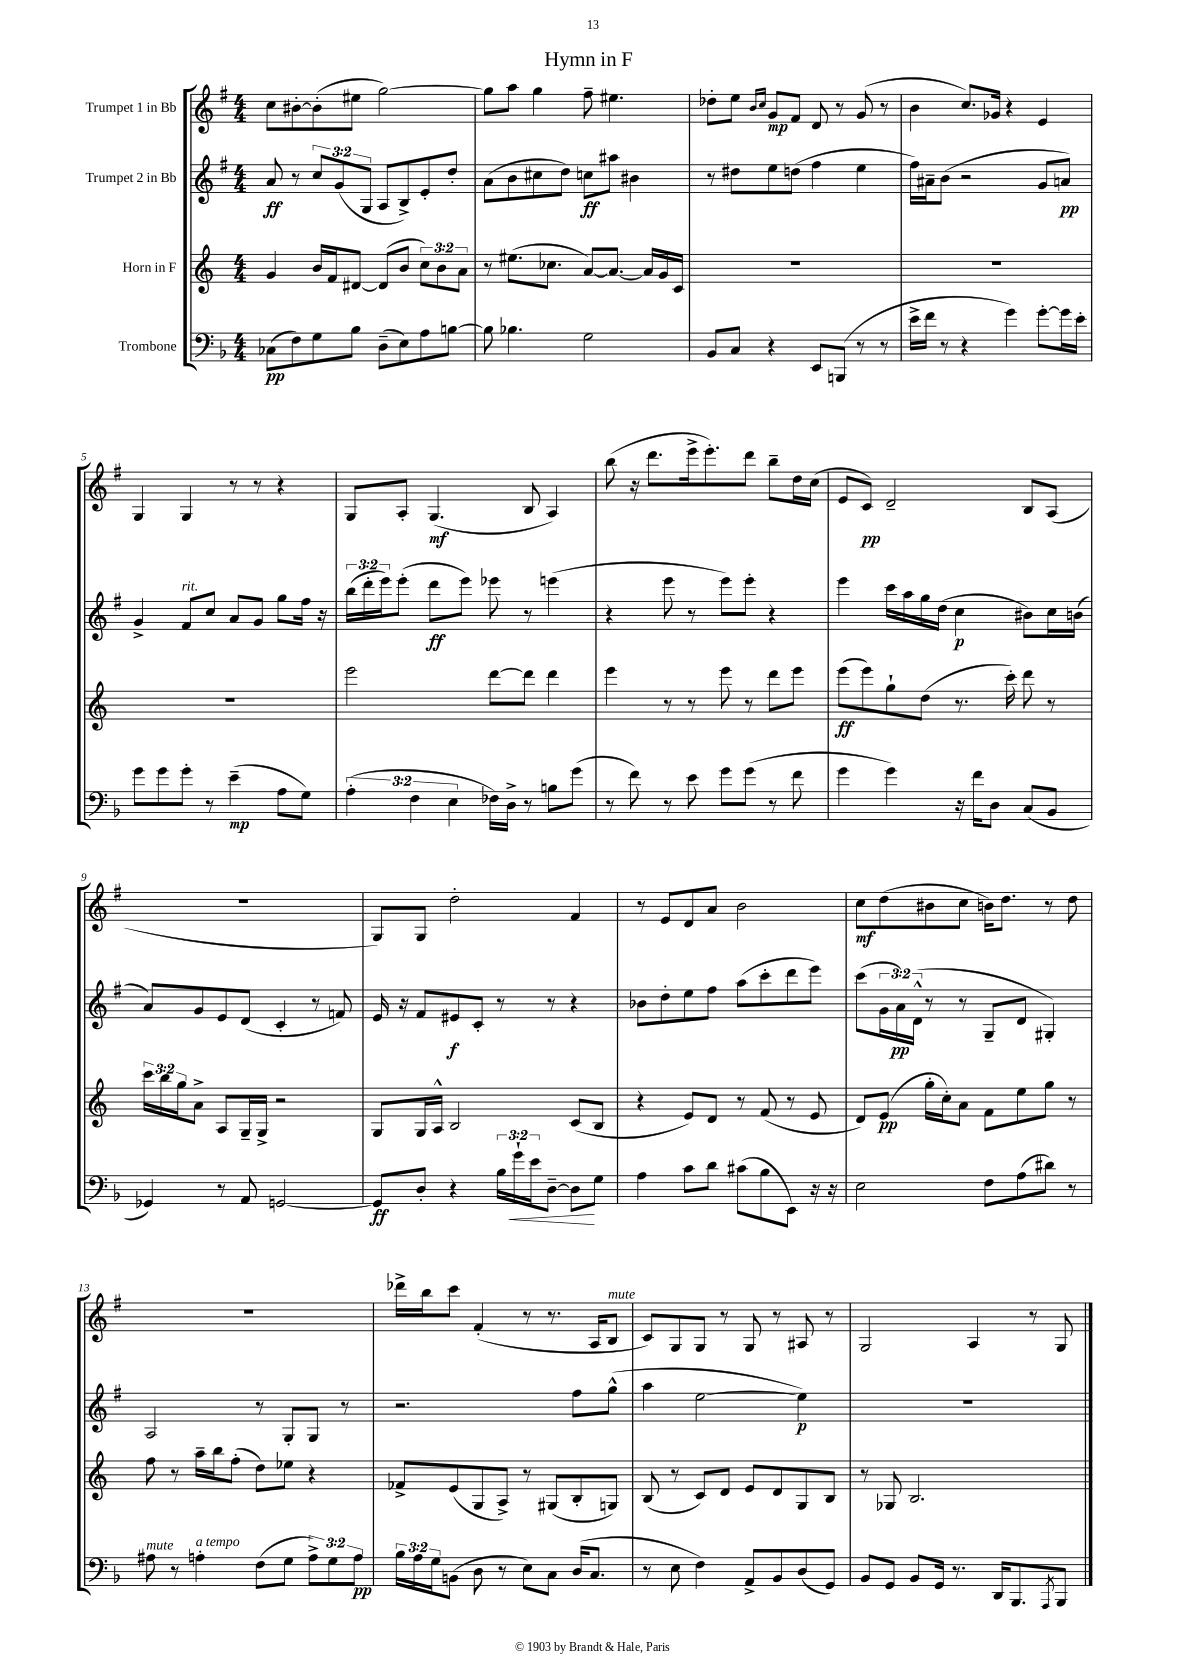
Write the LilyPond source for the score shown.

\header { title = "Hymn in F" }
<<
\new StaffGroup <<
\new Staff = "s0" \with { instrumentName = "Trumpet 1 in Bb" } {
    \clef treble \key g \major \numericTimeSignature \time 4/4
    c''8 bis'8~-. bis'8-.( eis''8 g''2~) |
    g''8 a''8 g''4 fis''8-- eis''4. |
    des''8-. e''8 \grace { b'16 c''16 } g'8\mp fis'8 d'8 r8 g'8( r8 |
    b'4 c''8.) ges'16 r4 e'4 |
    g4 g4 r8 r8 r4 |
    g8 a8-. g4.\mf( b8 a4) |
    b''8( r16 d'''8. e'''16-> e'''8.-.) d'''8 b''8-- d''16 c''16( |
    e'8 c'8\pp) d'2-- b8 a8( |
    r1 |
    g8) g8 d''2-. fis'4 |
    r8 e'8 d'8 a'8 b'2 |
    c''8\mf d''8( bis'8 c''8 b'16) d''8. r8 d''8 |
    r1 |
    des'''16-> b''16 c'''8 fis'4-.( r8 r8. a16 b8^\markup { \italic "mute" } |
    c'8) g8 g8 r8 g8 r8 ais8 r8 |
    g2 a4 r8 g8 \bar "|." |
}
\new Staff = "s1" \with { instrumentName = "Trumpet 2 in Bb" } {
    \clef treble \key g \major \numericTimeSignature \time 4/4 \override Staff.TupletNumber.text = #tuplet-number::calc-fraction-text
    a'8\ff r8 \tuplet 3/2 { c''8 g'8( g8 } a8 b8->) e'8-. d''8-. |
    a'8( b'8 cis''8 d''8) c''8\ff ais''8 bis'4 |
    r8 dis''8 e''8 d''8( fis''4 e''4 |
    fis''16) ais'16-- b'8( r2 g'8 a'8\pp) |
    g'4-> fis'8^\markup { \italic "rit." } c''8 a'8 g'8 g''8 fis''16 r16 |
    \tuplet 3/2 { b''16( d'''16-. e'''16) } e'''8-.( d'''8\ff e'''8) ees'''8 r8 e'''4( |
    r4 e'''8 r8 e'''8) e'''8-. r4 |
    e'''4 c'''16 a''16 g''16 d''16( c''4\p bis'8) c''16 b'16( |
    a'8) g'8 e'8 d'8( c'4-. r8 f'8) |
    e'16 r16 fis'8 eis'8\f c'8-. r8 r8 r4 |
    bes'8 d''8-. e''8 fis''8 a''8( c'''8-. d'''8 e'''8) |
    c'''8( \tuplet 3/2 { g'16 a'16\pp) d'16-^( } r8 r8 g8-- d'8 gis4-.) |
    a2 r8 g8-. g8 r8 |
    r2. fis''8 g''8-^( |
    a''4 e''2~ e''4\p) |
    R1 \bar "|." |
}
\new Staff = "s2" \with { instrumentName = "Horn in F" } {
    \clef treble \key c \major \numericTimeSignature \time 4/4 \override Staff.TupletNumber.text = #tuplet-number::calc-fraction-text
    g'4 b'16 f'16 dis'8~ dis'8( b'8 \tuplet 3/2 { c''8) b'8 a'8 } |
    r8 eis''8.( ces''8. a'8~) a'8.~ a'16 g'16 c'16 |
    R1 |
    R1 |
    R1 |
    e'''2 d'''8~ d'''8 d'''4 |
    e'''4 r8 r8 e'''8 r8 d'''8 e'''8 |
    e'''8\ff( e'''8) g''8-! d''8( r8. c'''16-.) d'''8 r8 |
    \tuplet 3/2 { c'''16 b''16 g''16 } a'8-> a8 g16-- g16-> r2 |
    g8 g16 a16-^ b2 c'8( b8 |
    r4 e'8) d'8 r8 f'8( r8 e'8 |
    d'8) e'8\pp( g''16-. c''16-.) a'8 f'8 e''8 g''8 r8 |
    f''8 r8 a''16-- b''16 f''8-.( d''8) ees''8 r4 |
    fes'8-> e'8( g8 a8->) r8 gis8( b8-. g8) |
    b8( r8 c'8) d'8 e'8 d'8 g8 b8 |
    r8 ges8 b2. \bar "|." |
}
\new Staff = "s3" \with { instrumentName = "Trombone" } {
    \clef bass \key f \major \numericTimeSignature \time 4/4 \override Staff.TupletNumber.text = #tuplet-number::calc-fraction-text
    ces8\pp( f8) g8 bes8 d8--( e8) a8 b8~ |
    b8 bes4. g2 |
    bes,8 c8 r4 e,8 b,,8( r8 r8 |
    e'16-> f'16 r8 r4 g'4) g'8~-. g'16 e'16-. |
    g'8 g'8 g'8-. r8 e'4--\mp( a8 g8) |
    \tuplet 3/2 { a4-.( f4 e4 } fes16) d16-> r8 b8 g'8( |
    r8 f'8) r8 e'8 g'8 g'8( r8 f'8 |
    g'4 g'4) r16 f'16 d8 c8( bes,8 |
    ges,4) r8 a,8 g,2~ |
    g,8\ff d8-. r4 \tuplet 3/2 { bes16 g'16-!\< e'16 } d8~-- d8\! g8 |
    a4 c'8 d'8 cis'8( bes8 e,8) r16 r16 |
    e2 f8 a8( dis'8) r8 |
    ais8^\markup { \italic "mute" } r8 a4-.^\markup { \italic "a tempo" } f8( g8 \tuplet 3/2 { a8->) g8 a8\pp } |
    \tuplet 3/2 { bes16 a16 g16 } b,8( d8 r8 e8) c8 d16( c8. |
    r8 e8 f4) a,8-> bes,8 d8( g,8) |
    bes,8 g,8 bes,8 g,16 r8. d,16 bes,,8. \acciaccatura { a,,8 } bes,,8 \bar "|." |
}
>>
>>
